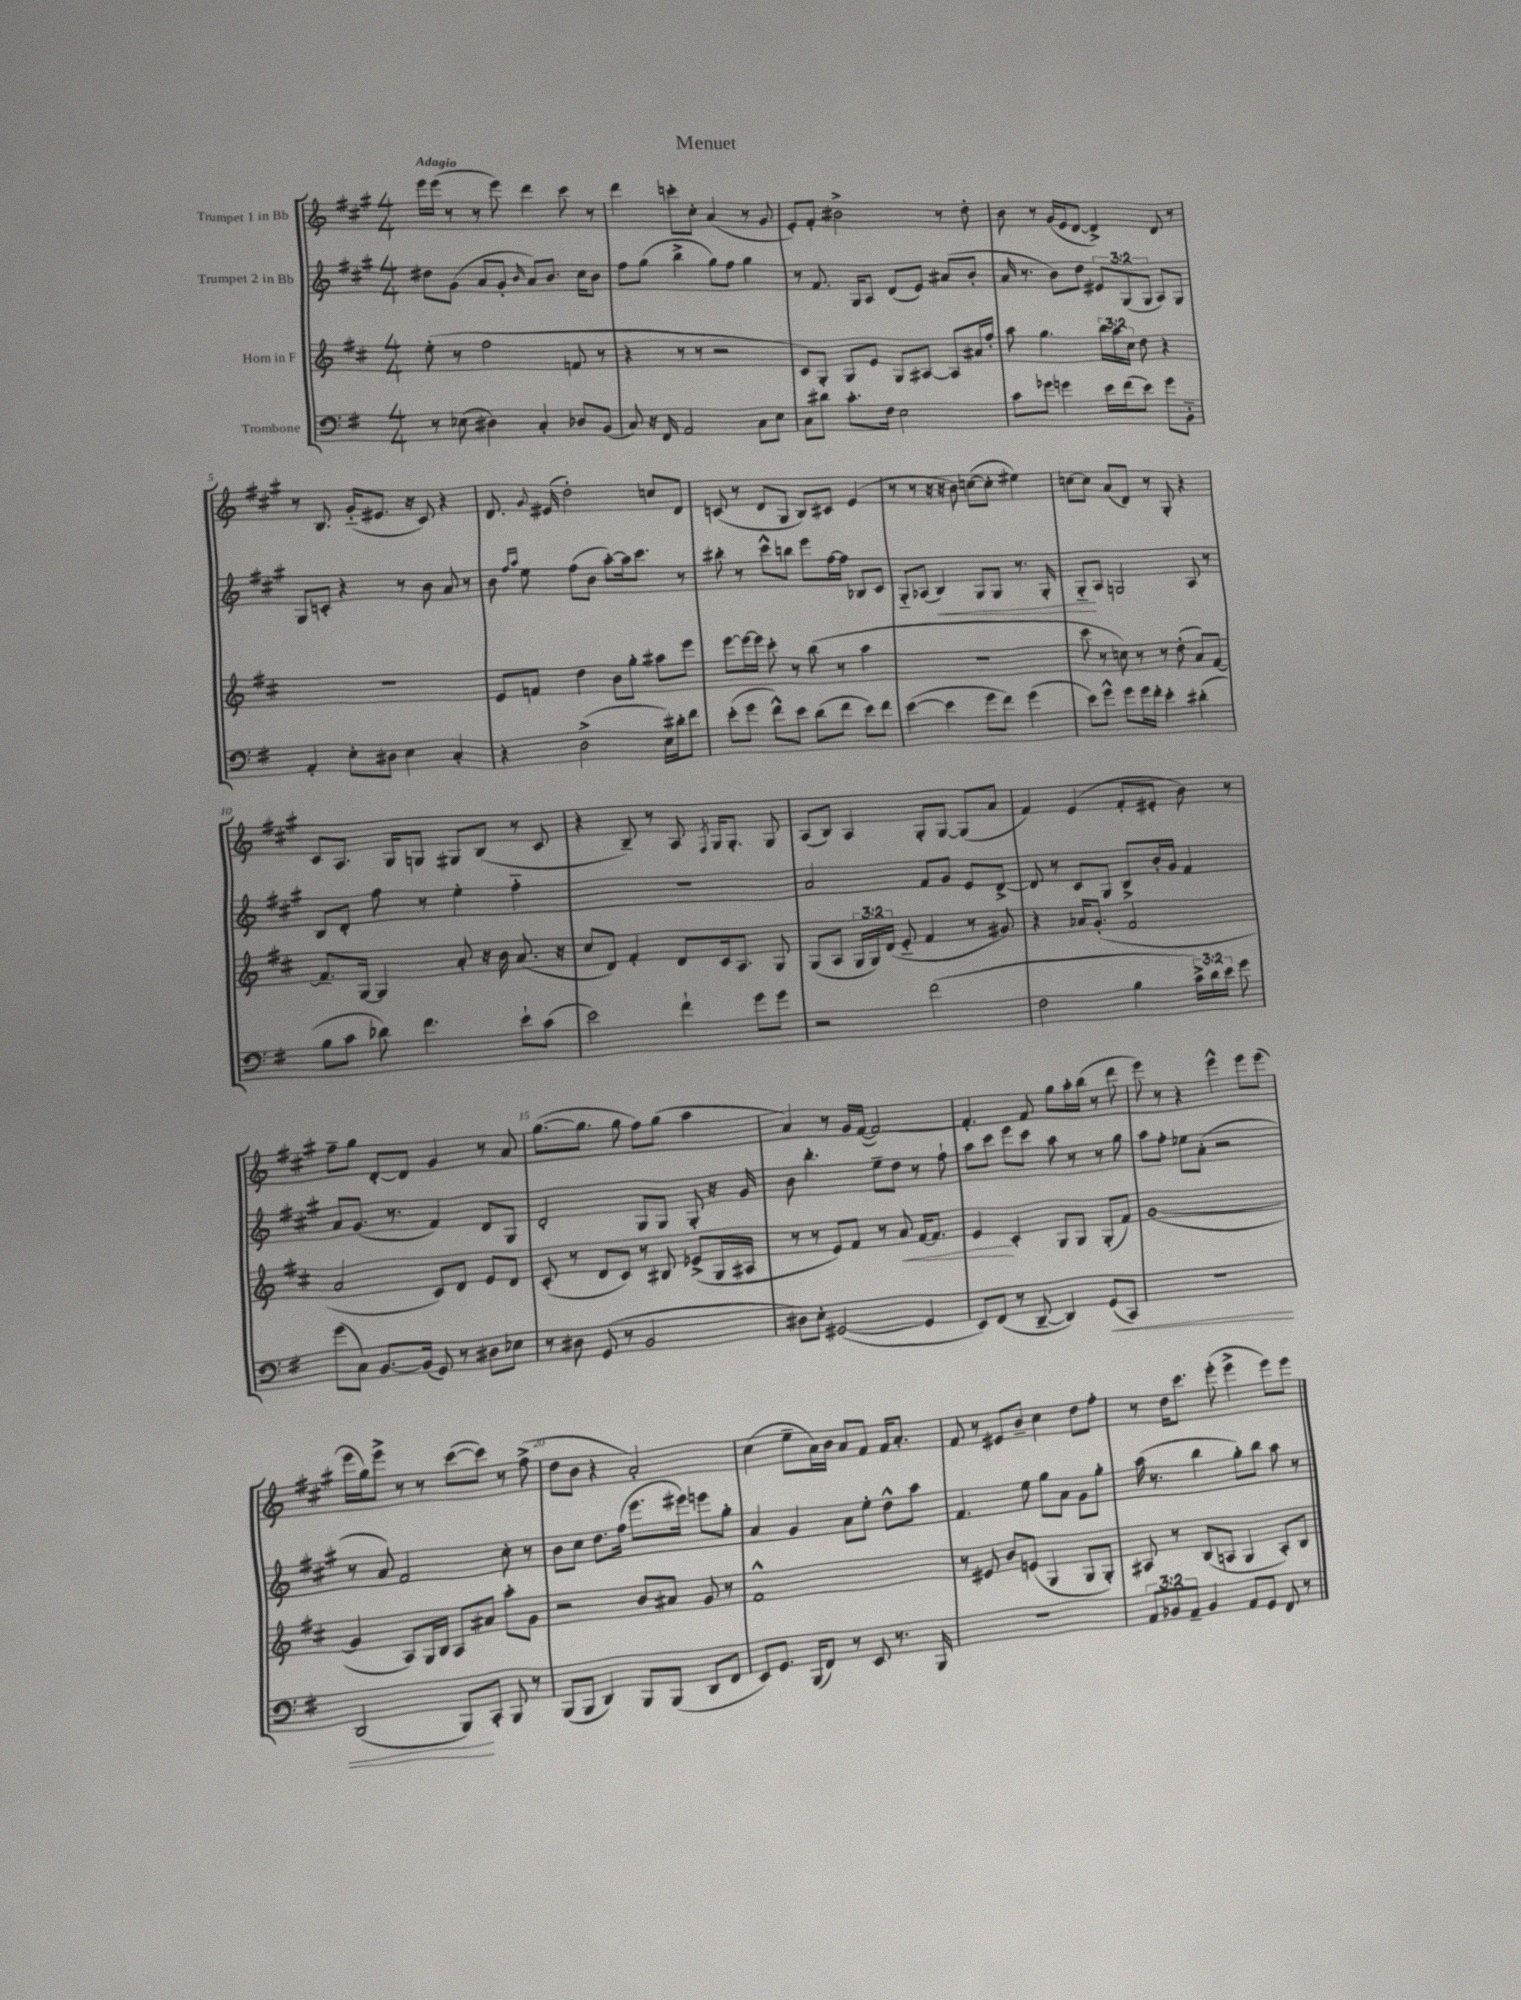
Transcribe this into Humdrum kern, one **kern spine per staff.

**kern	**dynam	**kern	**dynam	**kern	**dynam	**kern
*part4	*part4	*part3	*part3	*part2	*part2	*part1
*staff4	*staff4	*staff3	*staff3	*staff2	*staff2	*staff1
*I"Trombone	*	*I"Horn in F	*	*I"Trumpet 2 in Bb	*	*I"Trumpet 1 in Bb
*clefF4	*	*clefG2	*	*clefG2	*	*clefG2
*k[f#]	*	*k[f#c#]	*	*k[f#c#g#]	*	*k[f#c#g#]
*M4/4	*	*M4/4	*	*M4/4	*	*M4/4
=1	=1	=1	=1	=1	=1	=1
!	!	!	!	!	!	!LO:TX:a:B:t=Adagio
8r	.	(8ee'\	.	8dd#X\L	.	16eee\LL
.	.	.	.	.	.	(16eee\JJ
(8E-X\	.	8r	.	(8g#\J	.	8r
4D#X\)	.	2ff#\	.	8a/L	.	8r
.	.	.	.	8g#'/J	.	8eee\)
.	.	.	.	16qqb/	.	.
4C'/	.	.	.	8a/L)	.	4ddd\
.	.	.	.	8.b/J	.	.
8D-X/L	.	8fn/	.	.	.	8ccc#\
.	.	.	.	16cc#\KL	.	.
(8BB/J	.	8r	.	8b\J	.	8r
=2	=2	=2	=2	=2	=2	=2
8C/)	.	4r	.	8ff#\L	.	4ddd\
16r	.	.	.	(8gg#\J	.	.
16FF#/	.	.	.	.	.	.
2AA/	.	8r	.	4bb^\	.	8cccn'\L
.	.	8r	.	.	.	8cc#'\J
.	.	2r	.	8gg#\L)	.	(4a/
.	.	.	.	8ff#\J	.	.
8C\L	.	.	.	4gg#\	.	8r
8E\J	.	.	.	.	.	8g#/
=3	=3	=3	=3	=3	=3	=3
8C\L	.	8c#/L)	.	8r	.	8e'/L)
8d#X\J	.	8G'/J	.	8.f#/	.	8f#'/J
8.c'\L	.	8G/L	.	.	.	2b#X^\
.	.	.	.	16G#/KL	.	.
.	.	8e/J	.	8A/J	.	.
16F#\Jk	.	.	.	.	.	.
2E\	.	8G/L	.	(8d/L	.	.
.	.	[8A#X/J	.	8e/J)	.	.
.	.	8A#/L]	.	(8a#X/L	.	8r
.	.	16a#X/L	.	8b'/J	.	8dd'\
.	.	16ff#'/JJ	.	.	.	.
=4	=4	=4	=4	=4	=4	=4
8c\L	.	8aa\	.	16a/	.	8b\
.	.	.	.	8.r	.	.
8g-X\J	.	4.gg\	.	.	.	8r
4gn\	.	.	.	8b\L)	.	(16g#/LL
.	.	.	.	.	.	16e/J
.	.	.	.	8dd\J	.	[8d/J
16e\LL	.	24bb\LL	.	12e#X/L	.	4d^/])
.	.	24aa\	.	.	.	.
(16f#\J	.	.	.	.	.	.
.	.	24cc#\JJ	.	(12G#/	.	.
8e\J)	.	8dd\	.	.	.	.
.	.	.	.	12G#/J	.	.
8g\L	.	4r	.	8A/L)	.	8d/
8BB\J	.	.	.	8G#/J	.	8r
!!LO:LB:g=z
=5	=5	=5	=5	=5	=5	=5
4AA'/	.	1r	.	8G#/L	.	8r
.	.	.	.	8cn'/J	.	8.B/
8E'\L	.	.	.	4r	.	.
.	.	.	.	.	.	(16g#/KL
8D#X\J	.	.	.	.	.	8.e#X/J
4E\	.	.	.	8r	.	.
.	.	.	.	.	.	16r
.	.	.	.	8b\	.	8c#/)
4C'/	.	.	.	8a/	.	4r
.	.	.	.	8r	.	.
=6	=6	=6	=6	=6	=6	=6
4r	.	8e/L	.	8b\	.	8.d/
.	.	.	.	16qqff#/LL	.	.
.	.	.	.	16qqaa/JJ	.	.
.	.	8fn/J	.	8ee\	.	.
.	.	.	.	.	.	8qqg#/
.	.	.	.	.	.	(16e#X/
(2D^\	.	4dd\	.	(8ff#\L	.	2dd'\)
.	.	.	.	8b\J	.	.
.	.	8b\L	.	[8aa'\L)	.	.
.	.	8gg'\J	.	16aa\k]	.	.
.	.	.	.	8.ccc#\J	.	.
16E\LL)	.	8aa#X\L	.	.	.	8ccn/L
16d#X'\J	.	.	.	.	.	.
8f#\J	.	8eee\J	.	8r	.	8d/J
=7	=7	=7	=7	=7	=7	=7
(8e'\L	.	[8eee\L	.	8bb#X'\	.	(8cn/
8g\J	.	16eee\L_	.	8r	.	8r
.	.	16eee\JJ]	.	.	.	.
8f#^^\L)	.	8ccc#'\	.	8ccc#^^\L	.	8d/L
8e\J	.	8r	.	8bbn\J	.	8G#/J
(8d\L	.	(8bb\	.	8eee\L	.	8B/L)
8f#\J	.	8r	.	[16ff#\L	.	8c#X/J
.	.	.	.	16ff#\JJ]	.	.
8e\L)	.	4aa\	.	8B-X/L	.	(4e/
8f#\J	.	.	.	8c#/J	.	.
=8	=8	=8	=8	=8	=8	=8
([4e\	.	1r	.	8G#/L	.	8r
.	.	.	.	(8A-X/J	.	8r
!	!	!	!	!	!LO:HP:b	!
4e\]	.	.	.	4B/)	<	16r
.	.	.	.	.	.	16r
.	.	.	.	.	.	8b\)
8g\L	.	.	.	8G#/L	.	([8ccn\L
8f#\J)	.	.	.	8G#/J	.	8cc'\J]
(4g\	.	.	.	8.r	.	4ee#X\)
.	.	.	.	16G#'/	.	.
=9	=9	=9	=9	=9	=9	=9
8e\L)	.	8ccc#\	.	8G#/L	.	[8ccn\L
8g^^\J	.	8r	.	8A/J	[	8cc\J]
8g\L	.	8ccn\)	.	2Gn/	.	(8a/L
16g\L	.	8r	.	.	.	8d/J)
16f#'\JJ	.	.	.	.	.	.
4e'\	.	8r	.	.	.	8r
.	.	(8dd'\	.	.	.	8G#'/
(4d#X'\	.	8a/L)	.	8A/	.	4r
.	.	[8f#/J	.	8r	.	.
!!LO:LB:g=z
=10	=10	=10	=10	=10	=10	=10
8B\L	.	8.f#~/L]	.	8B/L	.	8c#/L
8c\J	.	.	.	8d'/J	.	8.A/J
.	.	[16G/Jk	.	.	.	.
8d-X\)	.	4G/]	.	8ff#\	.	.
.	.	.	.	.	.	16G#/KL
4.f#\	.	.	.	8r	.	8Gn/J
.	.	8a'/	.	4ee'\	.	8G#X/L
.	.	16r	.	.	.	(8B/J
.	.	16b\	.	.	.	.
8e`\L	.	(8.a/	.	4ff#\	.	8r
(8c\J	.	.	.	.	.	8c#/
.	.	16r	.	.	.	.
=11	=11	=11	=11	=11	=11	=11
2e\)	.	8cc#/L	.	1r	.	4r
.	.	8d/J)	.	.	.	.
.	.	4f#'/	.	.	.	8B~/)
.	.	.	.	.	.	8r
4f#`\	.	8d/L	.	.	.	8A/
.	.	.	.	.	.	8qF#/
.	.	16c#/k	.	.	.	16G#/KL
.	.	8.A/J	.	.	.	8.G#'/J
8g\L	.	.	.	.	.	.
8g\J	.	8G/	.	.	.	8G#/
=12	=12	=12	=12	=12	=12	=12
2r	.	(8G/L	.	2a/	.	(8A/L
.	.	8A/J	.	.	.	8B/J)
.	.	24G/LL	.	.	.	4A/
.	.	24G/)	.	.	.	.
.	.	(24d/JJ	.	.	.	.
.	.	8e/	.	.	.	.
(2f#\	.	4f#/	.	8f#/L	.	8G#'/L
.	.	.	.	8g#/J	.	[8G#/J
.	.	8r	.	8e/L	.	(8G#/L]
.	.	8g#X/)	.	[8d^/J	.	8a/J
=13	=13	=13	=13	=13	=13	=13
2F#\	.	4r	.	8d/]	.	4f#/)
.	.	.	.	8r	.	.
.	.	16a-X/KL	.	8c#/L	.	(4e/
.	.	(8.g'/J	.	.	.	.
.	.	.	.	8G#/J	.	.
4B\	.	2f#/	.	8B^/L	.	8f#'/L
.	.	.	.	16b'/L	.	8e#X'/J
.	.	.	.	16g#/JJ	.	.
24c^\LL)	.	.	.	4f#/	.	8b\)
24d\	.	.	.	.	.	.
24e\JJ	.	.	.	.	.	.
8g\	.	.	.	.	.	8r
!!LO:LB:g=z
=14	=14	=14	=14	=14	=14	=14
(8g\L	.	2a/	.	8a/L	.	8ff#~\L
8C\J)	.	.	.	(8.g#/J	.	8gg#\J
[8.BB/L	.	.	.	.	.	[8d'/L
.	.	.	.	8.r	.	.
.	.	.	.	.	.	8d/J]
(16BB/Jk]	.	.	.	.	.	.
8GG/)	.	8c#/L)	.	4f#/)	.	4g#/
8r	.	8d/J	.	.	.	.
8D#X\L	.	8e/L	.	8d/L	.	8r
8E-X\J	.	8d/J	.	8G#/J	.	8a/
=15	=15	=15	=15	=15	=15	=15
8r	.	(8c#'/	.	2d'/	.	([8.gg#\L
8D#X\	.	8r	.	.	.	.
.	.	.	.	.	.	8.gg#\J]
(8GG/	.	8d/L	.	.	.	.
8r	.	8c#/J)	.	.	.	8gg#\
2BB/	.	8r	.	8G#/L	.	8ff#\L)
.	.	8B#X/	.	8G#/J	.	(8gg#\J
.	.	(8e-X^/L	.	8G#'/	.	4aa\
.	.	16G/L	.	16r	.	.
.	.	16A#X/JJ	.	16g#/	.	.
=16	=16	=16	=16	=16	=16	=16
8D#X\L)	.	8r	.	8b\	.	4a/)
8E'\J	.	8r	.	4.bb'\	.	.
([2GG#X/	.	8e/L)	.	.	.	8r
.	.	8f#/J	.	.	.	16g#/LL
.	.	.	.	.	.	([16f#/JJ
.	.	8r	.	8ee~\L	.	2f#/_)
!	!	!	!LO:HP:b	!	!	!
.	.	8a/	<	8dd\J	.	.
4GG#/]	.	[16f#/KL	.	8r	.	.
.	.	8.f#/J]	.	.	.	.
.	.	.	.	8ff#`\	.	.
=17	=17	=17	=17	=17	=17	=17
8EE/L)	.	4e/	.	8aa\L	.	4.f#'/]
(8FF#/J	.	.	.	8ccc#\J	.	.
8r	.	4c#'/	[	8eee\L	.	.
[8DD~/	.	.	.	8ccc#\J	.	8f#/
4DD/])	.	8G/L	.	8aa\	.	8gg#\L
.	.	8G/J	.	8r	.	16aa'\L
.	.	.	.	.	.	(16bb\JJ
!	!LO:HP:b	!	!	!	!	!
(8GG/L	<	(8G'/L	.	8r	.	8r
8CC/J)	.	8f#/J)	.	8gg#\	.	8ddd\
=18	=18	=18	=18	=18	=18	=18
1r	.	([1g	.	8aa\L	.	8eee\)
.	.	.	.	8ff#'\J	.	8r
.	.	.	.	8ee-X\L	.	4r
.	.	.	.	(8a'\J	.	.
.	.	.	.	2r	.	4eee^^\
.	.	.	.	.	.	8eee\L
.	.	.	.	.	.	(8eee\J
!!LO:LB:g=z
=19	=19	=19	=19	=19	=19	=19
(2DD/	.	4g/]	.	8r	.	16eee\LL
.	.	.	.	.	.	16gg#\J)
.	.	.	.	8a/)	.	8eee^\J
.	.	8A/L)	.	2f#/	.	8r
.	.	16G/L	.	.	.	8r
.	.	16B/JJ	.	.	.	.
8BBB/L)	.	8A/L	.	.	.	([8ccc#\L
8CC'/J	[	8a#X/J	.	.	.	8ccc#\J])
8BBB/	.	8aa'\L	.	8cc#'\	.	8r
8r	.	8g\J	.	8r	.	(8ff#^\
=20	=20	=20	=20	=20	=20	=20
(8BBB/L	.	2r	.	8b\L	.	8dd\L
8BBB/J	.	.	.	8cc#\J	.	8b\J
4DD/)	.	.	.	8.dd\L	.	4r
.	.	.	.	(16ff#\Jk	.	.
8BBB/L	.	8b/L	.	8.eee\L	.	2a'/)
(8BBB/J	.	8a#X/J	.	.	.	.
.	.	.	.	16eee#X\Jk)	.	.
8DD/L	.	8g/	.	8eeen\L	.	.
8FF#/J	.	8r	.	8gg#'\J	.	.
=21	=21	=21	=21	=21	=21	=21
8EE/L)	.	1f#^^	.	4a/	.	(4cc#\
8.GG/J	.	.	.	.	.	.
.	.	.	.	4g#/	.	8ee~\L
(16BBB/KL	.	.	.	.	.	.
8FF#/J)	.	.	.	.	.	16a\L)
.	.	.	.	.	.	16b\JJ
8r	.	.	.	8a\L	.	8a/L
8EE/	.	.	.	8ee'\J	.	8f#/J
8.r	.	.	.	8dd^^\L	.	16f#/KL
.	.	.	.	.	.	8.a'/J
.	.	.	.	8aa\J	.	.
16BBB/	.	.	.	.	.	.
=22	=22	=22	=22	=22	=22	=22
1r	.	8r	.	4.f#/	.	8f#/
.	.	8e#X/	.	.	.	8r
.	.	8b/L	.	.	.	8e#X/L
.	.	(8en/J	.	8ee\	.	8b~/J
.	.	4G/	.	8gg#\L	.	4cc#\
.	.	.	.	8a\J	.	.
.	.	8G/L	.	8g#\L	.	8dd\L
.	.	8G'/J)	.	8gg#'\J	.	8ff#'\J
=23	=23	=23	=23	=23	=23	=23
12AA/L	.	8A#X/	.	(16aa\	.	8r
.	.	.	.	8.r	.	.
12BB-X/	.	.	.	.	.	.
.	.	8r	.	.	.	16dd\KL
12AA~/J	.	.	.	.	.	.
.	.	.	.	.	.	8.ccc#\J
4BB-/	.	(8B/L	.	4bb\	.	.
.	.	8An/J	.	.	.	(8eee'\
8AA/L	.	4G/	.	8gg#'\L)	.	4eee^\
8GG/J	.	.	.	8bb\J	.	.
8FF#/	.	8A'/L)	.	8aa\	.	8eee\L)
8r	.	8B/J	.	8r	.	8eee\J
==	==	==	==	==	==	==
*-	*-	*-	*-	*-	*-	*-
